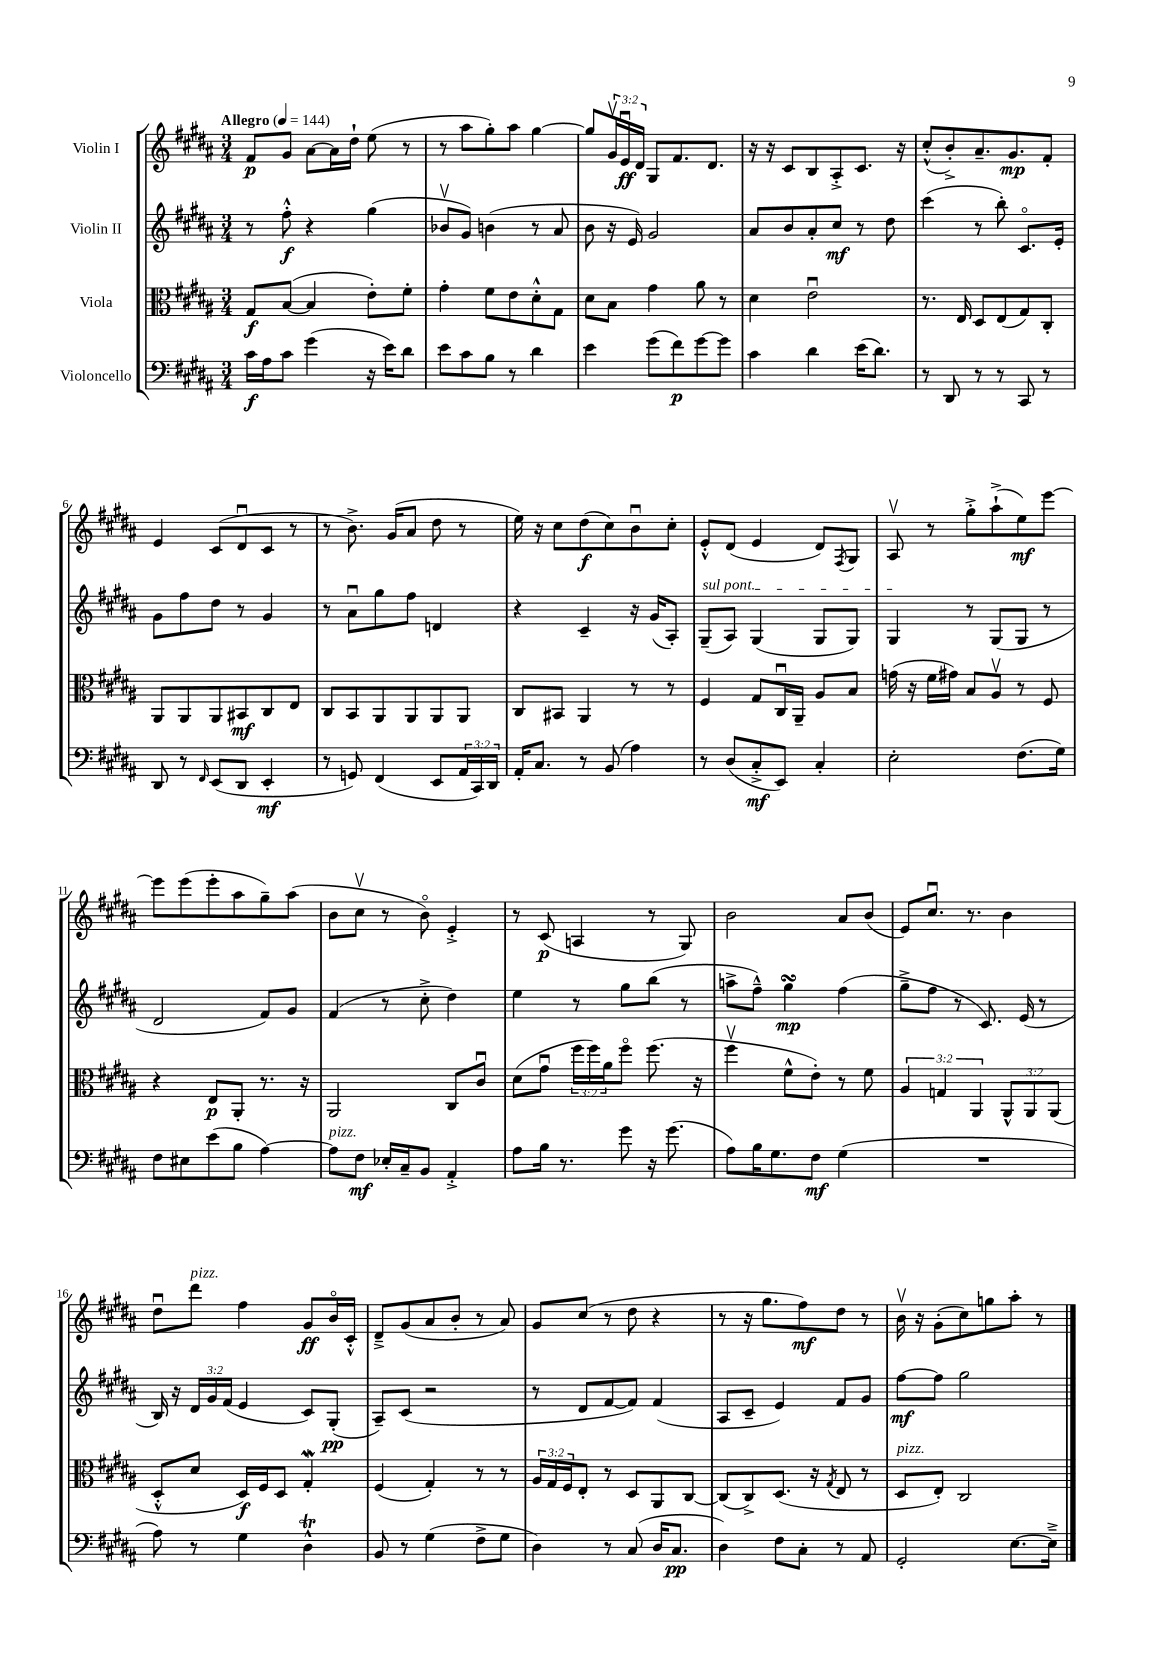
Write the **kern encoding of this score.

**kern	**kern	**kern	**kern
*staff4	*staff3	*staff2	*staff1
*clefF4	*clefC3	*clefG2	*clefG2
*k[f#c#g#d#a#]	*k[f#c#g#d#a#]	*k[f#c#g#d#a#]	*k[f#c#g#d#a#]
*M3/4	*M3/4	*M3/4	*M3/4
*MM144	*MM144	*MM144	*MM144
16c#	8G#	8r	8f#
16A#	.	.	.
8c#	([8B	8ff#'^^	8g#
(4g#	4B]	4r	[8a#
.	.	.	16a#]
.	.	.	16dd#`
16r	8e')	(4gg#	(8ee
16e)	.	.	.
8d#	8f#'	.	8r
=	=	=	=
8e	4g#'	8b-v	8r
8c#	.	8g#)	8aa#
8B	8f#	(4b	8gg#')
8r	8e	.	8aa#
4d#	8d#'^^	8r	[4gg#
.	8G#	8a#	.
=	=	=	=
4e	8d#	8b	8gg#]
.	8B	16r	24g#v
.	.	.	24eu
.	.	16e)	.
.	.	.	24d#
(8g#	4g#	2g#	8G#
8f#)	.	.	8.f#
[8g#	8a#	.	.
.	.	.	8.d#
8g#]	8r	.	.
=	=	=	=
4c#	4d#	8a#	16r
.	.	.	16r
.	.	8b	8c#
4d#	2eu	8a#'	8B
.	.	8cc#	8A#'^
(16e	.	8r	8.c#
8.d#)	.	.	.
.	.	8dd#	.
.	.	.	16r
=	=	=	=
8r	8.r	(4ccc#	(8cc#'^^
8DD#	.	.	8b'^)
.	16E	.	.
8r	8D#	8r	8.a#~
8r	(8E	8bb')	.
.	.	.	8.g#
8CC#	8G#)	8.c#o	.
8r	8C#'	.	8f#'
.	.	16e'	.
=	=	=	=
8DD#	8AA#	8g#	4e
8r	8AA#	8ff#	.
16qqFF#	.	.	.
(8EE	8AA#	8dd#	(8c#
8DD#	8BB#	8r	8d#u
4EE'	8C#	4g#	8c#
.	8E	.	8r
=	=	=	=
8r	8C#	8r	8r
8GG)	8BB	8a#u	8.b^)
(4FF#	8AA#	8gg#	.
.	.	.	(16g#
.	8AA#	8ff#	8a#
8EE	8AA#	4d	8dd#
24AA#	8AA#	.	8r
24CC#)	.	.	.
24DD#	.	.	.
=	=	=	=
16AA#'	8C#	4r	16ee)
8.C#	.	.	16r
.	8BB#	.	8cc#
8r	4AA#	4c#~	(8dd#
(8BB	.	.	8cc#)
4A#)	8r	16r	8bu
.	.	(16g#	.
.	8r	8A#')	8cc#'
=	=	=	=
8r	4F#	(8G#~	8e'^^
(8D#	.	8A#)	(8d#
8C#'^	8G#	(4G#	4e
8EE)	16C#u	.	.
.	16AA#~	.	.
4C#'	8A#	8G#	8d#)
.	.	.	8qF#
.	8B	8G#)	8G#
=	=	=	=
2E'	(16g	4G#	8A#v
.	16r	.	.
.	16f#	.	8r
.	16g#)	.	.
.	8B	8r	8gg#'^
.	8A#v	(8G#	(8aa#`^
(8.F#	8r	8G#	8ee)
.	8F#	8r	[8eee
16G#)	.	.	.
=	=	=	=
8F#	4r	2d#	8eee]
8E#	.	.	(8eee
(8e	8E	.	8eee'
8B	8AA#'	.	8aa#
[4A#)	8.r	8f#)	8gg#~)
.	.	8g#	(8aa#
.	16r	.	.
=	=	=	=
8A#]	2AA#	(4f#	8b
8F#	.	.	8cc#v
16E-'	.	8r	8r
16C#~	.	.	.
8BB	.	8cc#'^	8bo)
4AA#'^	8C#	4dd#)	4e'^
.	8c#u	.	.
=	=	=	=
8A#	(8d#	4ee	8r
16B	8g#u	.	(8c#
8.r	.	.	.
.	24ff#	8r	4A
.	24ff#)	.	.
.	24a#	.	.
8g#	8ff#o	8gg#	.
16r	(8.ff#	(8bb	8r
(8.g#	.	.	.
.	.	8r	8G#)
.	16r	.	.
=	=	=	=
8A#)	4ff#v	8aa^	2b
16B	.	8ff#~^^)	.
8.G#	.	.	.
.	8f#^^	4gg#	.
8F#	8e')	.	.
(4G#	8r	(4ff#	8a#
.	8f#	.	(8b
=	=	=	=
2.r	6A#	8gg#~^	8e)
.	.	8ff#	8.cc#u
.	6G	.	.
.	.	8r	.
.	.	.	8.r
.	6AA#	.	.
.	.	8.c#)	.
.	12AA#^^	.	4b
.	.	(16e	.
.	12AA#	.	.
.	.	8r	.
.	(12AA#	.	.
=	=	=	=
8A#)	8D#'^^	16B)	8dd#u
.	.	16r	.
8r	8d#	24d#	8ddd#
.	.	24g#	.
.	.	(24f#	.
4G#	16D#)	4e	4ff#
.	16F#	.	.
.	8D#	.	.
4D#^^	4G#'	8c#)	8g#
.	.	(8G#'	16bo
.	.	.	16c#'^^
=	=	=	=
8BB	(4F#	8A#~)	8d#~^
8r	.	(8c#	(8g#
(4G#	4G#')	2r	8a#
.	.	.	8b'
8F#^	8r	.	8r
8G#	8r	.	8a#)
=	=	=	=
4D#)	24A#	8r	8g#
.	24G#	.	.
.	24F#	.	.
.	8E'	8d#	(8cc#
8r	8r	[8f#	8r
(8C#	8D#	8f#])	8dd#
16D#	8AA#	(4f#	4r
8.C#	.	.	.
.	[8C#	.	.
=	=	=	=
4D#)	(8C#]	8A#	8r
.	8C#^)	8c#~	16r
.	.	.	8.gg#
8F#	(8.D#	4e)	.
8C#'	.	.	8ff#)
.	16r	.	.
.	8qG#	.	.
8r	8E	8f#	8dd#
8AA#	8r	8g#	8r
=	=	=	=
2GG#'	8D#	[8ff#	16bv
.	.	.	16r
.	8E')	8ff#]	(8g#'
.	2C#	2gg#	8cc#)
.	.	.	8gg
[8.E	.	.	8aa#'
.	.	.	8r
16E~^]	.	.	.
==	==	==	==
*-	*-	*-	*-
